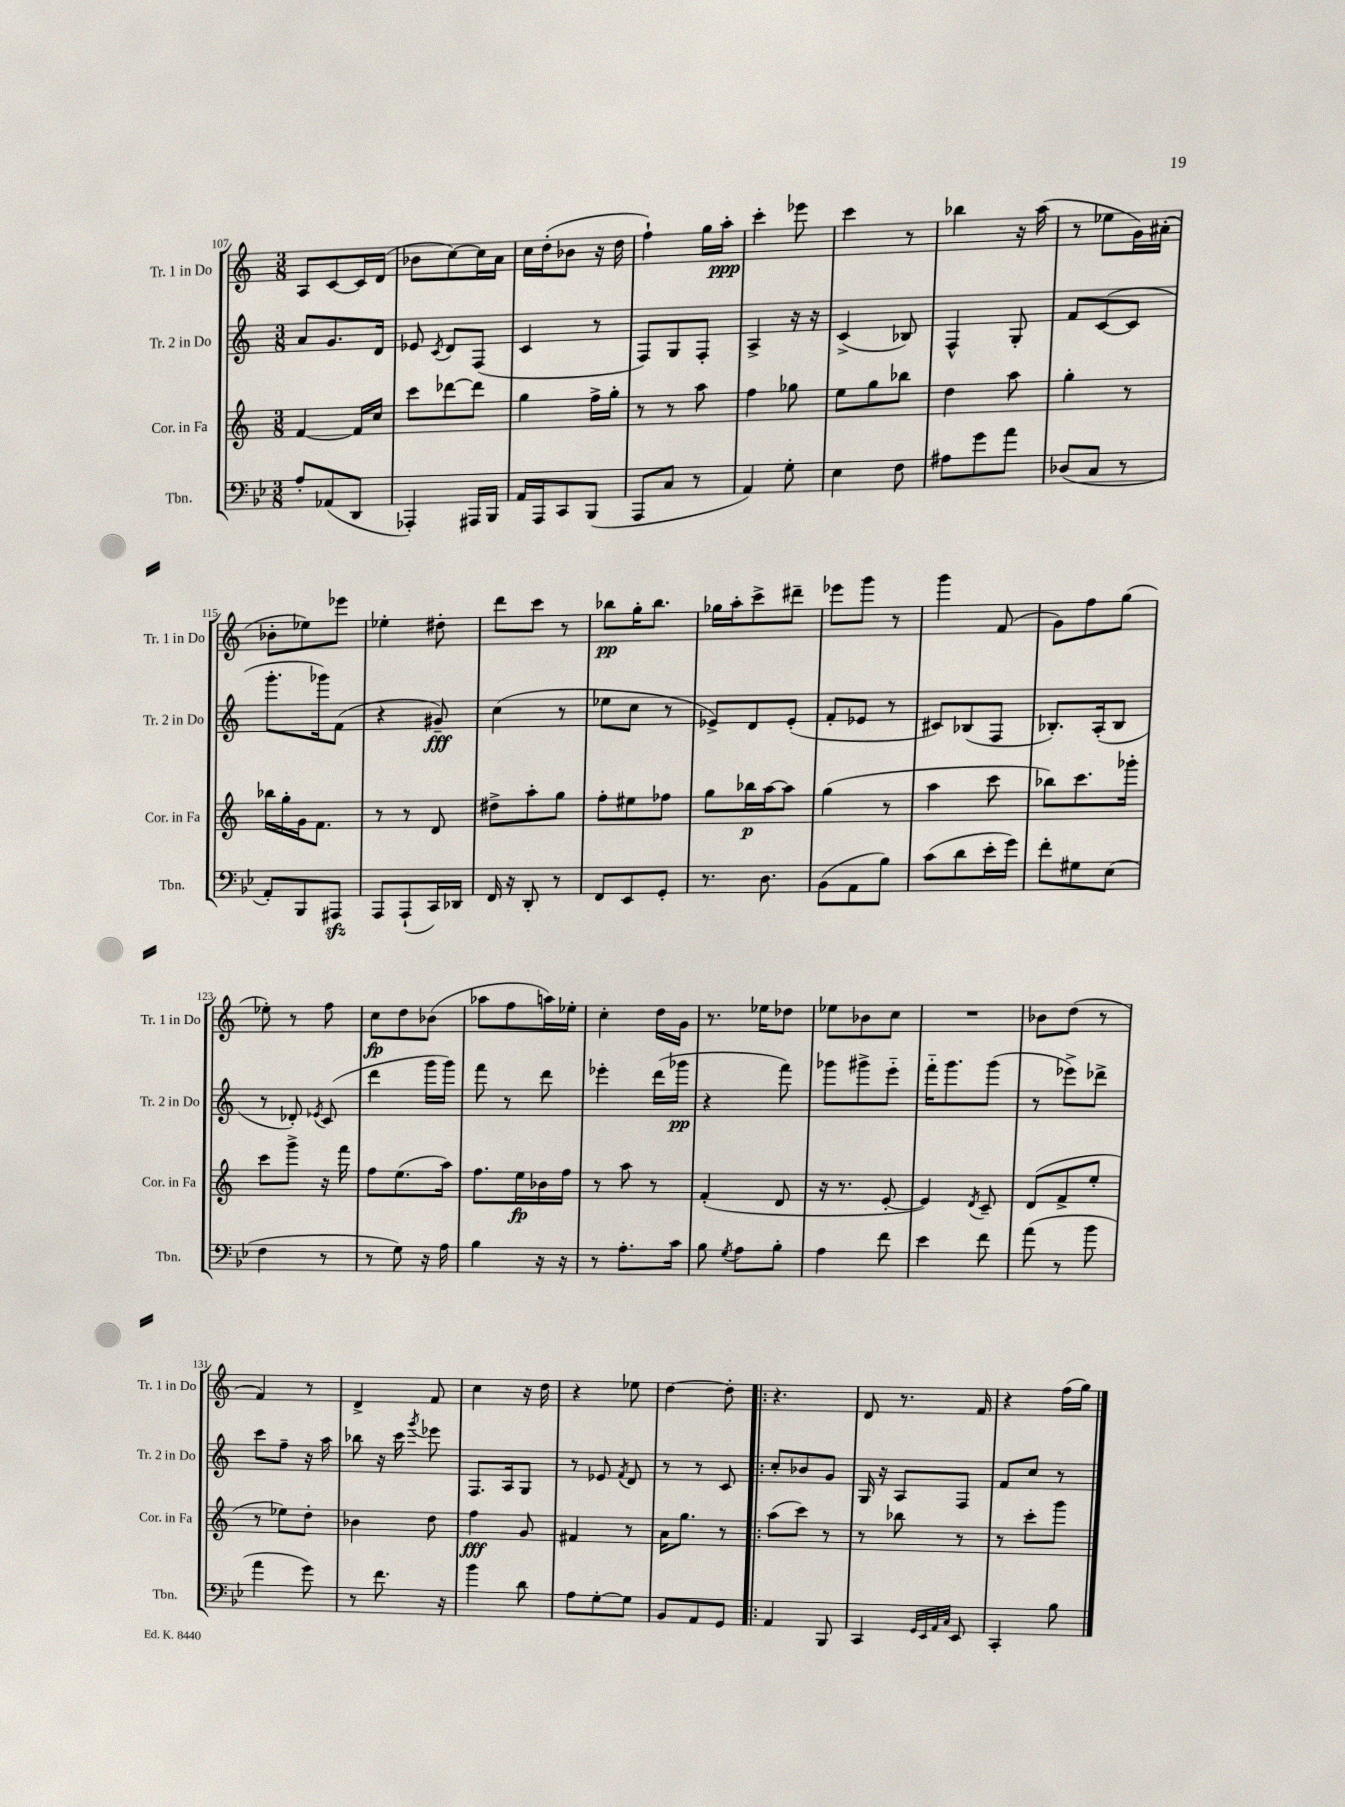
<<
\new StaffGroup <<
\new Staff = "s0" \with { instrumentName = "Tr. 1 in Do" shortInstrumentName = "Tr. 1 in Do" } {
    \clef treble \key c \major \numericTimeSignature \time 3/8
    \autoBeamOff a8[ c'8~ c'16 d'16]( |
    bes'8[ c''8~) c''16 a'16] |
    c''16[ d''16-.( bes'8] r16 d''16 |
    f''4-!) g''16[ a''16]-.\ppp |
    c'''4-. ees'''8 |
    c'''4 r8 |
    bes''4 r16 a''16( |
    r8 ees''8[ g'16) ais'16]-.( |
    bes'8[-. ees''8) ees'''8] |
    ees''4-. dis''8-. |
    d'''8[ c'''8] r8 |
    bes''8[\pp g''16-. bes''8.] |
    ges''16[ a''16-. c'''8-> dis'''8]-- |
    ees'''8[ g'''8] r8 |
    g'''4 f'8( |
    g'8[) f''8 g''8]( |
    ees''8-.) r8 f''8 |
    c''8[\fp d''8 bes'8]( |
    aes''8[ f''8 a''16) ees''16]-. |
    c''4-. d''16[ g'16] |
    r8. ees''16[ des''8] |
    ees''8[ bes'8 c''8] |
    R4. |
    bes'8[ d''8]( r8 |
    f'4) r8 |
    d'4-> f'8 |
    c''4 r16 d''16 |
    r4 ees''8 |
    d''4~ d''8-. |
    \bar ".|:" r4. |
    d'8 r8. f'16 |
    r4 f''16[( g''16]) \bar "|." |
}
\new Staff = "s1" \with { instrumentName = "Tr. 2 in Do" shortInstrumentName = "Tr. 2 in Do" } {
    \clef treble \key c \major \numericTimeSignature \time 3/8
    \autoBeamOff a'8[ g'8. d'16] |
    ees'8 \acciaccatura { c'8 } d'8[ f8]( |
    c'4 r8 |
    f8[) g8 f8]-. |
    a4-> r16 r16 |
    c'4->( bes8) |
    f4-^ g8-. |
    f'8[ c'8~( c'8] |
    g'''8.[-. ges'''16) f'8]( |
    r4 gis'8--\fff) |
    c''4( r8 |
    ees''8[ c''8] r8 |
    ees'8[->) d'8 ees'8]-.( |
    f'8[-. ees'8] r8 |
    cis'8[) bes8( f8] |
    bes8.[-.) a16-.( bes8] |
    r8 des'8-.) \acciaccatura { ees'8 } c'8( |
    d'''4 g'''16[ g'''16]) |
    f'''8 r8 d'''8 |
    ees'''4-. d'''16[( ges'''16]\pp |
    r4 f'''8) |
    ges'''8[ gis'''8-> e'''8]-_ |
    f'''16[-_ g'''8. g'''8]( |
    r8 ees'''8[->) des'''8]-> |
    c'''8[ f''8]-- r16 a''16 |
    bes''8 r16 c'''16 \acciaccatura { g'''8 } ees'''8 |
    f8.[ a16 g8] |
    r8 ees'8 \acciaccatura { f'8 } d'8 |
    r8 r8 c'8 |
    \bar ".|:" c''8[-. bes'8 g'8] |
    g16 r16 a8[ f8] |
    f'8[ c''8] r8 \bar "|." |
}
\new Staff = "s2" \with { instrumentName = "Cor. in Fa" shortInstrumentName = "Cor. in Fa" } {
    \clef treble \key c \major \numericTimeSignature \time 3/8
    \autoBeamOff f'4~ f'16[ c''16] |
    c'''8[ des'''8~ des'''8] |
    g''4 f''16[-> g''16]-. |
    r8 r8 a''8 |
    f''4 ges''8 |
    e''8[ g''8 bes''8] |
    d''4 a''8 |
    g''4-. r8 |
    bes''16[ g''16-. g'16 f'8.] |
    r8 r8 d'8 |
    dis''8[-> a''8-. g''8] |
    f''8[-. eis''8 fes''8] |
    g''8[ bes''16\p a''16~ a''8] |
    g''4( r8 |
    a''4 c'''8 |
    bes''8[) c'''8. ges'''16]-. |
    c'''8[ g'''8]-> r16 f'''16 |
    f''8[ e''8.( a''16]) |
    f''8.[ e''16\fp bes'16 f''16] |
    r8 a''8 r8 |
    f'4-.( d'8 |
    r16 r8. e'8~-. |
    e'4) \acciaccatura { d'8 } c'8-- |
    d'8[( f'8-> e''8]-. |
    r8 ees''8[) d''8]-. |
    bes'4 d''8 |
    f''4\fff g'8 |
    fis'4 r8 |
    a'16[ g''8.] r8 |
    \bar ".|:" a''8[( c'''8]) r8 |
    r8 bes''8 r8 |
    r8 c'''8[-. g'''8] \bar "|." |
}
\new Staff = "s3" \with { instrumentName = "Tbn." shortInstrumentName = "Tbn." } {
    \clef bass \key bes \major \numericTimeSignature \time 3/8
    \autoBeamOff a8[-. aes,8( d,8] |
    aes,,4-.) ais,,16[ bes,,16] |
    a,16[ a,,16 c,8 bes,,8]( |
    a,,8[ c8] r8 |
    a,4) g8-. |
    ees4 f8 |
    ais8[ g'8 a'8] |
    des8[( c8] r8 |
    a,8[-.) bes,,8 ais,,8]\sfz |
    a,,8[ a,,8-!( c,16) des,16] |
    f,16 r16 d,8-. r8 |
    f,8[ ees,8 g,8]-. |
    r8. d8. |
    bes,8[( a,8 bes8]) |
    c'8[( d'8 ees'16-. g'16]) |
    f'8[-. gis8 ees8]( |
    f4 r8 |
    r8 g8) r16 a16 |
    bes4 r16 r16 |
    r8 a8.[-. c'16] |
    bes8 \acciaccatura { g8 } a8[ bes8]-. |
    a4 f'8 |
    ees'4 f'8 |
    a'8( r8 bes'8 |
    a'4 g'8) |
    r8 f'8. r16 |
    bes'4 d'8 |
    a8[ g8~-. g8] |
    bes,8[ a,8 g,8] |
    \bar ".|:" a,4 bes,,8 |
    c,4 \grace { g,32[ ees,32 a,32 c32] } ees,8 |
    c,4-. bes8 \bar "|." |
}
>>
>>
\layout { \context { \Score currentBarNumber = #107 } }
